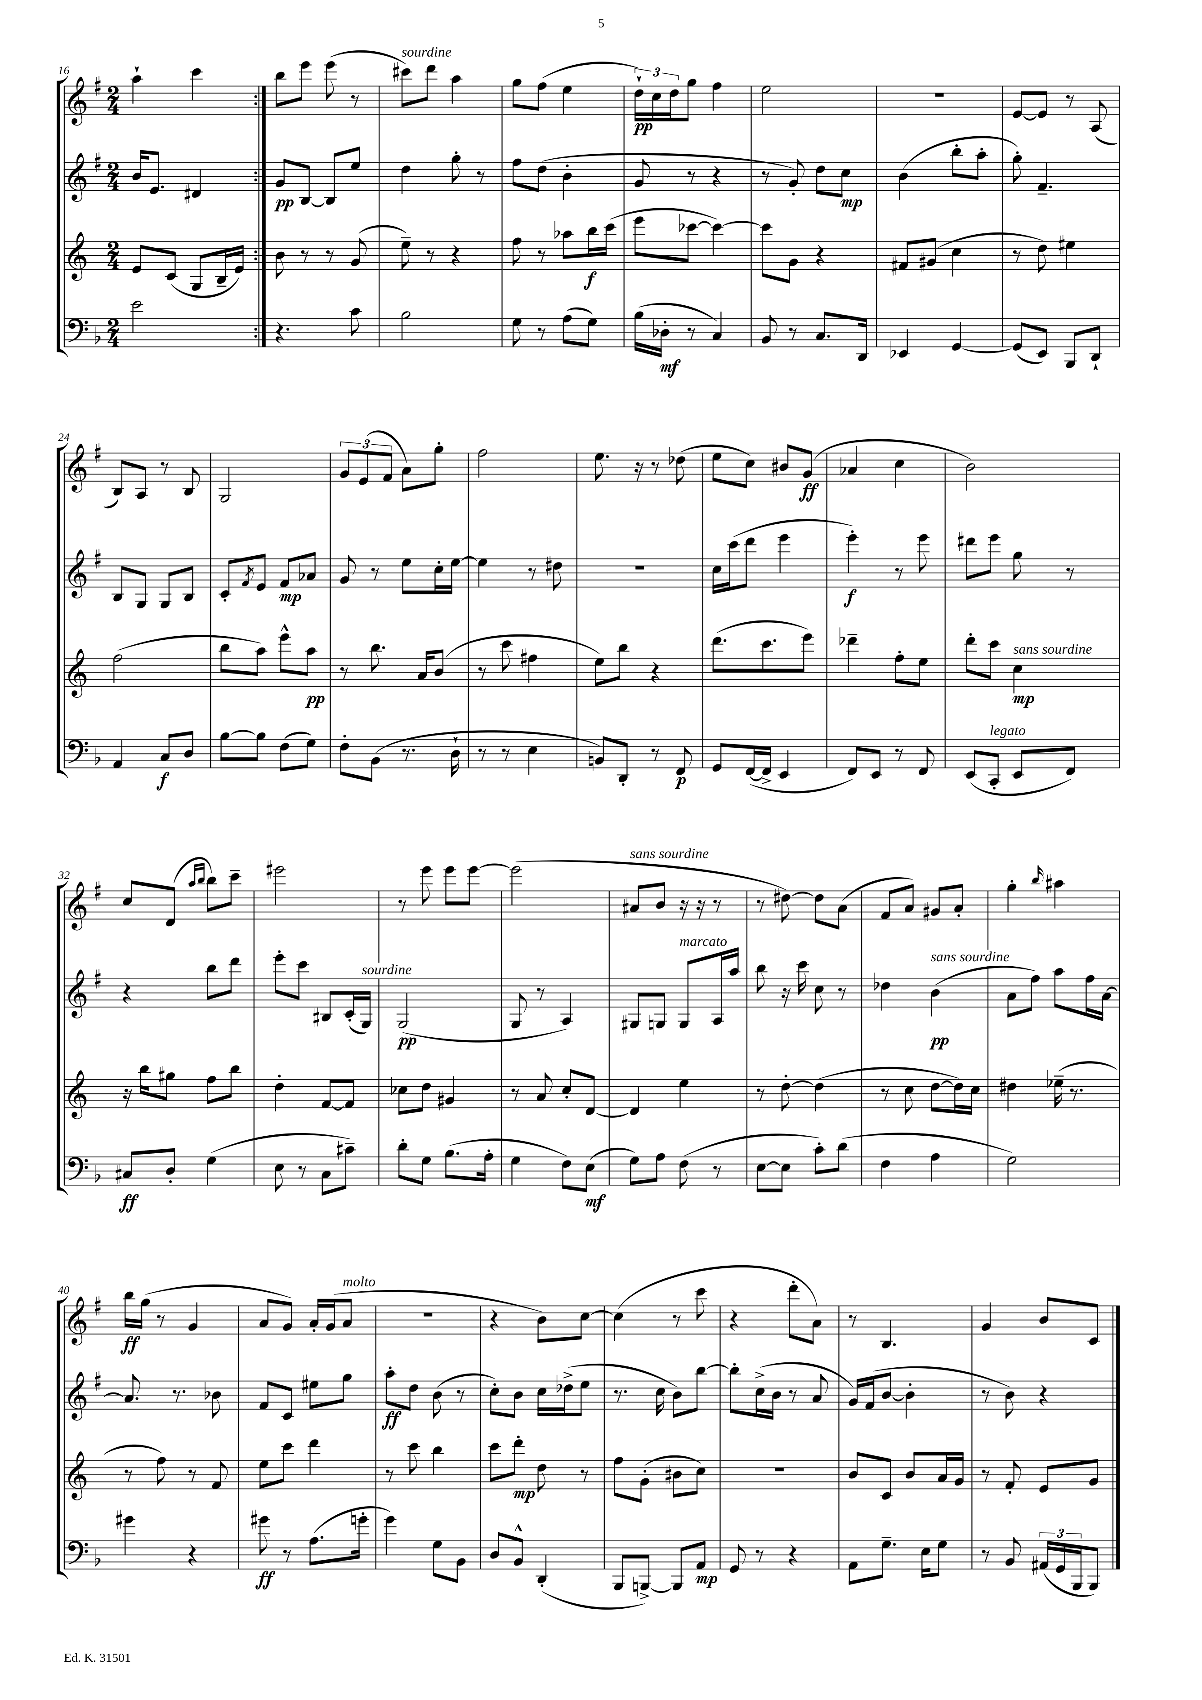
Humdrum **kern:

**kern	**kern	**kern	**kern
*staff4	*staff3	*staff2	*staff1
*clefF4	*clefG2	*clefG2	*clefG2
*k[b-]	*k[]	*k[f#]	*k[f#]
*M2/4	*M2/4	*M2/4	*M2/4
2e\	8e/L	16b/LK	4aa`\
.	.	8.e/J	.
.	(8c/J	.	.
.	8G/L	4d#/	4ccc\
.	16B~/L	.	.
.	16e/JJ)	.	.
=:|!	=:|!	=:|!	=:|!
4.r	8b\	8g/L	8bb\L
.	8r	[8B/J	8eee\J
.	8r	8B/]L	(8eee\
8c\	(8g/	8ee/J	8r
=	=	=	=
2B-\	8ee~\)	4dd\	8ccc#\L)
.	8r	.	8ddd\J
.	4r	8gg'\	4aa\
.	.	8r	.
=	=	=	=
8G\	8ff\	8ff#\L	8gg\L
8r	8r	(8dd\J	(8ff#\J
(8A\L	8aa-\L	4b'\	4ee\
8G\J)	16bb\L	.	.
.	(16ccc\JJ	.	.
=	=	=	=
(16B-\LL	8eee\L	8g/	24dd`\LL)
.	.	.	24cc\
16D-'\JJ	.	.	.
.	.	.	24dd\J
8r	[8ccc-\J	8r	8gg\J
4C/)	4ccc-\_)	4r	4ff#\
=	=	=	=
8BB-/	8ccc-\]L	8r	2ee\
8r	8g\J	8g'/)	.
8.C/L	4r	8dd\L	.
.	.	8cc\J	.
16DD/Jk	.	.	.
=	=	=	=
4EE-/	8f#/L	(4b\	2r
.	(8g#/J	.	.
[4GG/	4cc\	8bb'\L	.
.	.	8aa'\J	.
=	=	=	=
(8GG/]L	8r	8gg'\)	[8e/L
8EE/J)	8dd\)	4.f#~/	8e/]J
8BBB-/L	4ee#\	.	8r
8DD`/J	.	.	(8A/
=	=	=	=
4AA/	(2ff\	8B/L	8B/L)
.	.	8G/J	8A/J
8C/L	.	8G/L	8r
8D/J	.	8B/J	8B/
=	=	=	=
[8B-\L	8bb\L	8c'/L	2G/
.	.	8qf#/	.
8B-\]J	8aa\J)	8e/J	.
(8F\L	8eee^^\L	8f#/L	.
8G\J)	8aa\J	8a-/J	.
=	=	=	=
8F'\L	8r	8g/	12g/L
.	.	.	(12e/
(8BB-\J	8.bb\	8r	.
.	.	.	12f#/J
8.r	.	8ee\L	8a\L)
.	16a/LK	.	.
.	(8b/J	16cc'\L	8gg'\J
16D`\	.	[16ee\JJ	.
=	=	=	=
8r	8r	4ee\]	2ff#\
8r	8ccc\	.	.
4E\	4ff#\	8r	.
.	.	8dd#\	.
=	=	=	=
8BB/L)	8ee\L)	2r	8.ee\
8DD'/J	8bb\J	.	.
.	.	.	16r
8r	4r	.	8r
8FF/	.	.	(8dd-\
=	=	=	=
8GG/L	(8.ddd\L	16cc\LL	8ee\L
.	.	(16ccc\J	.
([16FF/L	.	8ddd\J	8cc\J)
16FF^/]JJ	8.ccc\	.	.
4EE/	.	4eee\	8b#/L
.	8eee\J)	.	(8g/J
=	=	=	=
8FF/L)	4ddd-~\	4eee'\)	4a-/
8EE/J	.	.	.
8r	8ff'\L	8r	4cc\
8FF/	8ee\J	8eee\	.
=	=	=	=
(8EE/L	8ddd'\L	8ddd#\L	2b\)
8CC'/J	8ccc\J	8eee\J	.
8EE/L	4cc\	8gg\	.
8FF/J)	.	8r	.
=	=	=	=
8C#/L	16r	4r	8cc/L
.	16bb\LK	.	.
8D'/J	8gg#\J	.	(8d/J
.	.	.	16qqaa/LL
.	.	.	16qqbb/JJ
(4G\	8ff\L	8bb\L	8bb\L)
.	8bb\J	8ddd\J	8ccc~\J
=	=	=	=
8E\	4dd'\	8eee'\L	2eee#\
8r	.	8ccc\J	.
8C\L	[8f/L	8B#/L	.
8c#~\J)	8f/]J	(16c'/L	.
.	.	16G/JJ)	.
=	=	=	=
8d'\L	8cc-\L	(2G/	8r
8G\J	8dd\J	.	8eee\
(8.B-\L	4g#/	.	8eee\L
.	.	.	[8eee\J
16A'\Jk	.	.	.
=	=	=	=
4G\	8r	8G/	(2eee\]
.	8a/	8r	.
8F\L)	8cc'/L	4A/)	.
(8E\J	[8d/J	.	.
=	=	=	=
8G\L)	4d/]	8G#/L	8a#/L
8A\J	.	8G/J	8b/J
(8F\	4ee\	8G/L	16r
.	.	.	16r
8r	.	16A/L	8r
.	.	16aa/JJ	.
=	=	=	=
[8E\L	8r	8bb\	8r
8E\]J	[8dd'\	16r	[8dd#\)
.	.	16ccc\	.
8c'\L)	(4dd\]	8cc\	8dd#\]L
(8d\J	.	8r	(8a\J
=	=	=	=
4F\	8r	4dd-\	8f#/L
.	8cc\	.	8a/J)
4A\	[8dd\L	(4b\	8g#/L
.	16dd\]L)	.	8a'/J
.	16cc\JJ	.	.
=	=	=	=
2G\)	4dd#\	8a\L	4gg'\
.	.	8ff#\J)	.
.	.	.	16qqbb/
.	(16ee-~\	8aa\L	4aa#\
.	8.r	.	.
.	.	16ff#\L	.
.	.	[16a\JJ	.
=	=	=	=
4g#\	8r	8.a/]	16bb\LL
.	.	.	(16gg\JJ
.	8ff\)	.	8r
.	.	8.r	.
4r	8r	.	4g/
.	8f/	8b-\	.
=	=	=	=
8g#\	8ee\L	8f#/L	8a/L
8r	8ccc\J	8c/J	8g/J)
(8.A\L	4ddd\	8ee#\L	16a'/LL
.	.	.	(16g/J
.	.	8gg\J	8a/J
16g'\Jk	.	.	.
=	=	=	=
4g\)	8r	8aa'\L	2r
.	8ccc\	8dd\J	.
8G\L	4bb\	(8b\	.
8BB-\J	.	8r	.
=	=	=	=
8D/L	8ccc\L	8cc'\L)	4r
8BB-^^/J	8ddd'\J	8b\J	.
(4DD'/	8dd\	16cc\LL	8b\L)
.	.	(16dd-^\J	.
.	8r	8ee\J	[8cc\J
=	=	=	=
8BBB-/L	8ff\L	8.r	(4cc\]
[8BBB^/J)	(8g'\J	.	.
.	.	16cc\	.
8BBB/]L	8b#\L	8b\L)	8r
8AA/J	8cc\J)	[8bb\J	8ccc\
=	=	=	=
8GG/	2r	8bb'\]L	4r
8r	.	(16cc^\L	.
.	.	16b\JJ	.
4r	.	8r	8ddd'\L
.	.	8a/	8a\J)
=	=	=	=
8AA\L	8b/L	16g/LL)	8r
.	.	(16f#/J	.
8.G~\J	8c/J	[8b/J	4.B/
.	8b/L	4b'\]	.
16E\LK	.	.	.
8G\J	16a/L	.	.
.	16g/JJ	.	.
=	=	=	=
8r	8r	8r	4g/
8BB-/	8f'/	8b\)	.
(24AA#/LL	8e/L	4r	8b/L
24GG/	.	.	.
24BBB-/J	.	.	.
8BBB-/J)	8g/J	.	8c/J
==	==	==	==
*-	*-	*-	*-
